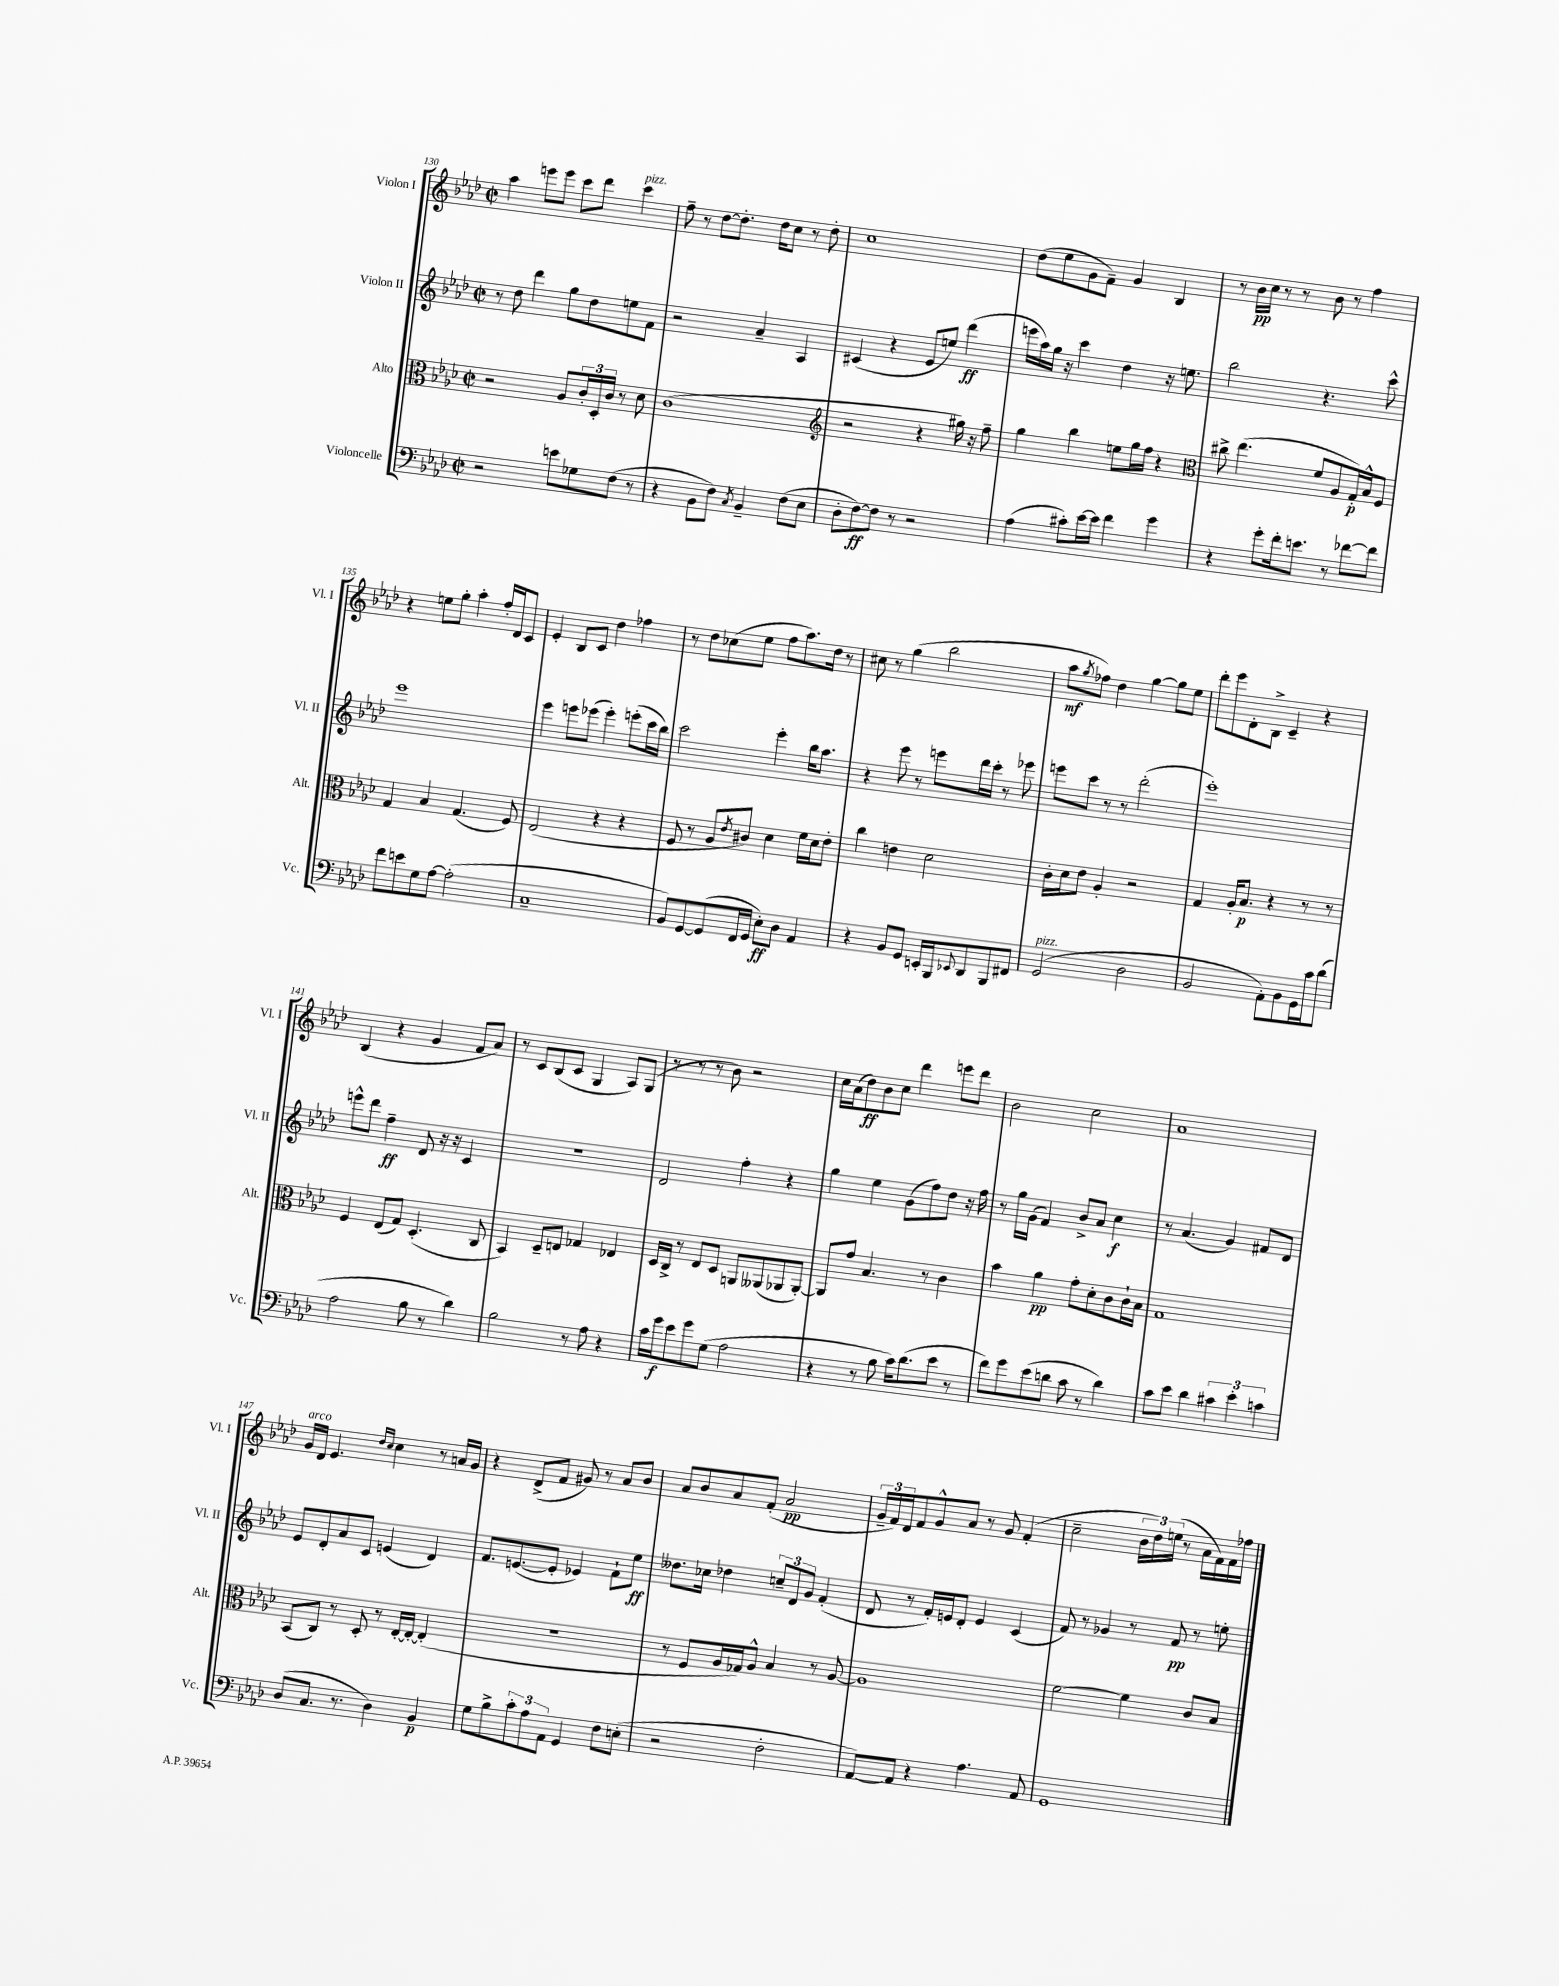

**kern	**dynam	**kern	**dynam	**kern	**dynam	**kern	**dynam
*part4	*part4	*part3	*part3	*part2	*part2	*part1	*part1
*staff4	*staff4	*staff3	*staff3	*staff2	*staff2	*staff1	*staff1
*I"Violoncelle	*	*I"Alto	*	*I"Violon II	*	*I"Violon I	*
*I'Vc.	*	*I'Alt.	*	*I'Vl. II	*	*I'Vl. I	*
*clefF4	*	*clefC3	*	*clefG2	*	*clefG2	*
*k[b-e-a-d-]	*	*k[b-e-a-d-]	*	*k[b-e-a-d-]	*	*k[b-e-a-d-]	*
*M2/2	*	*M2/2	*	*M2/2	*	*M2/2	*
*met(c|)	*	*met(c|)	*	*met(c|)	*	*met(c|)	*
=130	=130	=130	=130	=130	=130	=130	=130
2r	.	2r	.	8r	.	4aa-\	.
.	.	.	.	8dd-\	.	.	.
.	.	.	.	4ddd-\	.	8eeen\L	.
.	.	.	.	.	.	8eee\J	.
8en\L	.	8A-/L	.	8gg\L	.	8ccc\L	.
8G-X\	.	24c'/L	.	8dd-\	.	8ddd-\J	.
.	.	24D-'/	.	.	.	.	.
.	.	24c/JJ	.	.	.	.	.
!	!	!	!	!	!	!LO:TX:a:i:t=pizz.	!
(8F\J	.	8r	.	8een\	.	4ccc\	.
8r	.	8d-\	.	8f\J	.	.	.
=131	=131	=131	=131	=131	=131	=131	=131
4r	.	(1c	.	2r	.	8ff~\	.
.	.	.	.	.	.	8r	.
8BB-\L	.	.	.	.	.	[8dd-\L	.
8F\J)	.	.	.	.	.	8.dd-'\J]	.
8qC/	.	.	.	.	.	.	.
4BB-~/	.	.	.	4a-~/	.	.	.
.	.	.	.	.	.	16dd-\KL	.
.	.	.	.	.	.	8cc\J	.
(8F\L	.	.	.	4A-/	.	8r	.
8E-\J	.	.	.	.	.	8dd-'\	.
=132	=132	=132	=132	=132	=132	=132	=132
*	*	*clefG2	*	*	*	*	*
8D-'\L	.	2r	.	(4c#X/	.	1cc	.
[8F\)	ff	.	.	.	.	.	.
8F\J]	.	.	.	4r	.	.	.
8r	.	.	.	.	.	.	.
2r	.	4r	.	8e-/L	.	.	.
.	.	.	.	8een/J)	.	.	.
.	.	16gg#X\)	.	(4ddd-\	ff	.	.
.	.	16r	.	.	.	.	.
.	.	8ff~\	.	.	.	.	.
=133	=133	=133	=133	=133	=133	=133	=133
(4A-\	.	4gg\	.	16eeen\LL	.	(8dd-\L	.
.	.	.	.	16aa-\)	.	.	.
.	.	.	.	16gg\JJ	.	8ee-\	.
.	.	.	.	16r	.	.	.
8c#X'\L)	.	4bb-\	.	4ccc\	.	8g\	.
[16e-\L	.	.	.	.	.	8f~\J)	.
16e-\JJ]	.	.	.	.	.	.	.
4f\	.	8een\L	.	4dd-\	.	4g/	.
.	.	16gg\L	.	.	.	.	.
.	.	16ff\JJ	.	.	.	.	.
4g\	.	4r	.	16r	.	4B-/	.
.	.	.	.	8.een\	.	.	.
=134	=134	=134	=134	=134	=134	=134	=134
*	*	*clefC3	*	*	*	*	*
4r	.	8cc#X^\	.	2bb-\	.	8r	.
.	.	(4.ee-\	.	.	.	16b-\LL	pp
.	.	.	.	.	.	16cc\JJ	.
8g'\L	.	.	.	.	.	8r	.
16f'\k	.	.	.	.	.	8r	.
8.en\J	.	.	.	.	.	.	.
.	.	8f/L	.	4.r	.	8b-\	.
8r	.	8A-/	.	.	.	8r	.
[8f-X\L	.	16G'/L)	p	.	.	4ff\	.
.	.	16B-^^/J	.	.	.	.	.
8f-\J]	.	8F/J	.	8ccc^^\	.	.	.
!!LO:LB:g=z
=135	=135	=135	=135	=135	=135	=135	=135
8f\L	.	4G/	.	1eee-	.	4r	.
8en\	.	.	.	.	.	.	.
8G\	.	4B-/	.	.	.	8een\L	.
[8A-\J	.	.	.	.	.	8gg'\J	.
(2A-'\]	.	(4.G/	.	.	.	4aa-'\	.
.	.	.	.	.	.	16ff'/LL	.
.	.	.	.	.	.	16d-/J	.
.	.	8F/)	.	.	.	8c/J	.
=136	=136	=136	=136	=136	=136	=136	=136
1C~	.	(2E-/	.	4eee-\	.	4e-'/	.
.	.	.	.	8eeen\L	.	8B-/L	.
.	.	.	.	(8eee-X\J	.	8c/J	.
.	.	4r	.	4eee-'\)	.	4dd-\	.
.	.	4r	.	(8eeen'\L	.	4ff-X\	.
.	.	.	.	16ccc\L	.	.	.
.	.	.	.	16bb-\JJ)	.	.	.
=137	=137	=137	=137	=137	=137	=137	=137
8BB-/L)	.	8F/	.	2ccc\	.	8r	.
[8GG/	.	8r	.	.	.	8dd-\L	.
(8GG/]	.	8A-/L	.	.	.	(8cc-X\	.
.	.	8qe-/	.	.	.	.	.
16FF/L	.	8c#X/J)	.	.	.	8ee-\J	.
16GG/JJ	.	.	.	.	.	.	.
8E-'\L)	ff	4d-\	.	4eee-'\	.	8ff\L	.
8D-\J	.	.	.	.	.	8.aa-\)	.
4AA-/	.	16f\LL	.	16bb-\KL	.	.	.
.	.	16d-\J	.	8.aa-\J	.	16dd-\Jk	.
.	.	8e-'\J	.	.	.	8r	.
=138	=138	=138	=138	=138	=138	=138	=138
4r	.	4cc\	.	4r	.	8cc#X\	.
.	.	.	.	.	.	8r	.
8BB-/L	.	4en\	.	8eee-\	.	(4gg\	.
8GG/J	.	.	.	8r	.	.	.
16EEn'/LL	.	2d-\	.	8eeen\L	.	2bb-\	.
16BBB-/J	.	.	.	.	.	.	.
8qqEE-X/	.	.	.	.	.	.	.
8DD-/	.	.	.	16ddd-\L	.	.	.
.	.	.	.	16ccc'\JJ	.	.	.
8BBB-/	.	.	.	8r	.	.	.
8FF#X/J	.	.	.	8eee-X\	.	.	.
=139	=139	=139	=139	=139	=139	=139	=139
!LO:TX:a:i:t=pizz.	!	!	!	!	!	!	!
(2GG/	.	16c'\LL	.	8eeen\L	.	8aa-\L	mf
.	.	16d-\J	.	.	.	.	.
.	.	.	.	.	.	8qgg/	.
.	.	8e-\J	.	8ccc\J	.	8ff-X\J)	.
.	.	4A-'/	.	8r	.	4dd-\	.
.	.	.	.	8r	.	.	.
2D-\	.	2r	.	(2ddd-'\	.	[4gg\	.
.	.	.	.	.	.	8gg\L]	.
.	.	.	.	.	.	8ee-\J	.
=140	=140	=140	=140	=140	=140	=140	=140
2BB-/	.	4G/	.	1eee-')	.	8ddd-'\L	.
.	.	.	.	.	.	8eee-\	.
.	.	16A-'/KL	.	.	.	8d-'\	.
.	.	8.B-/J	p	.	.	.	.
.	.	.	.	.	.	8B-^\J	.
8AA-'\L)	.	4r	.	.	.	4c~/	.
8BB-\	.	.	.	.	.	.	.
16GG\L	.	8r	.	.	.	4r	.
16c\J	.	.	.	.	.	.	.
(8d-\J	.	8r	.	.	.	.	.
!!LO:LB:g=z
=141	=141	=141	=141	=141	=141	=141	=141
2A-\	.	4F/	.	8eeen^^\L	.	(4B-/	.
.	.	.	.	8ddd-\J	.	.	.
.	.	(8E-/L	.	4ff~\	ff	4r	.
.	.	8G/J)	.	.	.	.	.
8B-\	.	(4.D-'/	.	8d-/	.	4g/	.
8r	.	.	.	16r	.	.	.
.	.	.	.	16r	.	.	.
4d-\)	.	.	.	4c/	.	8f/L	.
.	.	8C/	.	.	.	8a-/J)	.
=142	=142	=142	=142	=142	=142	=142	=142
2B-\	.	4BB-/)	.	1r	.	8r	.
.	.	.	.	.	.	8c/L	.
.	.	8D-~/L	.	.	.	(8B-/	.
.	.	8En/J	.	.	.	8c/J	.
8r	.	4G-X/	.	.	.	4G/	.
8A-\	.	.	.	.	.	.	.
4r	.	4E-X/	.	.	.	8A-/L)	.
.	.	.	.	.	.	(8G/J	.
=143	=143	=143	=143	=143	=143	=143	=143
16c\LL	.	16D-/LL	.	2d-/	.	8r	.
16g\J	f	16C^/JJ	.	.	.	.	.
8e-\	.	8r	.	.	.	8r	.
8g\	.	8E-/L	.	.	.	8r	.
(8G\J	.	8D-/J	.	.	.	8b-\)	.
2A-\	.	8AAn/L	.	4ff'\	.	2r	.
.	.	(8AA--X/	.	.	.	.	.
.	.	8AA-X/	.	4r	.	.	.
.	.	[8AA-'/J)	.	.	.	.	.
=144	=144	=144	=144	=144	=144	=144	=144
4r	.	8AA-/L]	.	4gg\	.	16cc\LL	.
.	.	.	.	.	.	(16a-\J	.
.	.	8g/J	.	.	.	8dd-\)	ff
8r	.	4.B-/	.	4ee-\	.	8b-\	.
8B-\	.	.	.	.	.	8cc\J	.
16c\KL)	.	.	.	(8g\L	.	4ddd-\	.
(8.d-\	.	.	.	.	.	.	.
.	.	8r	.	8ff\)	.	.	.
8e-\J	.	4c\	.	8dd-\J	.	8eeen\L	.
8r	.	.	.	16r	.	8ddd-\J	.
.	.	.	.	16ff\	.	.	.
=145	=145	=145	=145	=145	=145	=145	=145
8f\L)	.	4b-\	.	8r	.	2b-\	.
8g\	.	.	.	16gg\LL	.	.	.
.	.	.	.	(16g\JJ	.	.	.
(8e-\	.	4a-\	pp	4f/)	.	.	.
8dn\J	.	.	.	.	.	.	.
8c\	.	8g'\L	.	8b-^/L	.	2cc\	.
8r	.	8d-'\	.	8a-/J	.	.	.
4d\)	.	8c\	.	4cc\	f	.	.
.	.	16c`\L	.	.	.	.	.
.	.	16B-\JJ	.	.	.	.	.
=146	=146	=146	=146	=146	=146	=146	=146
8c\L	.	1G	.	8r	.	1a-	.
8e-\J	.	.	.	(4.a-/	.	.	.
4d-\	.	.	.	.	.	.	.
6c#X\	.	.	.	4g/)	.	.	.
6e-'\	.	.	.	.	.	.	.
.	.	.	.	8f#X/L	.	.	.
6cn\	.	.	.	.	.	.	.
.	.	.	.	8d-/J	.	.	.
!!LO:LB:g=z
=147	=147	=147	=147	=147	=147	=147	=147
!	!	!	!	!	!	!LO:TX:a:i:t=arco	!
(8D-/L	.	(8BB-/L	.	8e-/L	.	16g/LL	.
.	.	.	.	.	.	16d-/JJ	.
8.C/J	.	8C/J)	.	8d-'/	.	4.e-/	.
.	.	8r	.	8a-/	.	.	.
8.r	.	.	.	.	.	.	.
.	.	8D-'/	.	8c/J	.	.	.
.	.	.	.	.	.	16qqdd-/LL	.
.	.	.	.	.	.	16qqcc/JJ	.
4D-\)	.	8r	.	(4en/	.	4cc\	.
.	.	[16E-'/LL	.	.	.	.	.
.	.	16E-'/JJ_	.	.	.	.	.
4BB-/	p	(4E-'/]	.	4d-/)	.	8r	.
.	.	.	.	.	.	16an/LL	.
.	.	.	.	.	.	16g/JJ	.
=148	=148	=148	=148	=148	=148	=148	=148
8G\L	.	1r	.	8.f/L	.	4r	.
8B-^\	.	.	.	.	.	.	.
.	.	.	.	([8.en/	.	.	.
12c'\	.	.	.	.	.	(8d-^/L	.
12A-\	.	.	.	.	.	.	.
.	.	.	.	8e'/J]	.	8f/J	.
12AA-\J	.	.	.	.	.	.	.
4GG/	.	.	.	4e-X/)	.	8g#X/)	.
.	.	.	.	.	.	8r	.
8F\L	.	.	.	8f`\L	.	8a-/L	.
(8En'\J	.	.	.	8ee-\J	ff	8b-/J	.
=149	=149	=149	=149	=149	=149	=149	=149
2r	.	8r	.	8.dd--X\L	.	8a-/L	.
.	.	8F/L	.	.	.	8b-/	.
.	.	.	.	16cc-X\Jk	.	.	.
.	.	16A-/L	.	4dd-X\	.	8a-/	.
.	.	16G-X/J)	.	.	.	.	.
.	.	8A-^^/J	.	.	.	(8f'/J	.
2F'\	.	4B-/	.	12ccn~/L	.	2a-/	pp
.	.	.	.	12d-/	.	.	.
.	.	.	.	12g/J	.	.	.
.	.	8r	.	(4f'/	.	.	.
.	.	[8A-/	.	.	.	.	.
=150	=150	=150	=150	=150	=150	=150	=150
[8AA-/L)	.	1A-]	.	8d-/	.	24g~/LL	.
.	.	.	.	.	.	24f/)	.
.	.	.	.	.	.	24d-/J	.
8AA-/J]	.	.	.	8r	.	8f/	.
4r	.	.	.	16f'/LL)	.	8g^^/	.
.	.	.	.	16en/J	.	.	.
.	.	.	.	8d-'/J	.	8a-/J	.
4.A-\	.	.	.	4e/	.	8r	.
.	.	.	.	.	.	8g/	.
.	.	.	.	(4c/	.	(4f'/	.
8AA-/	.	.	.	.	.	.	.
=151	=151	=151	=151	=151	=151	=151	=151
1GG	.	[2f\	.	8f/)	.	2cc~\	.
.	.	.	.	8r	.	.	.
.	.	.	.	4g-X/	.	.	.
.	.	4f\]	.	8r	.	24b-\LL	.
.	.	.	.	.	.	24dd-\)	.
.	.	.	.	.	.	(24een\JJ	.
.	.	.	.	8f/	pp	8r	.
.	.	8c/L	.	8r	.	16a-\LL	.
.	.	.	.	.	.	16f\)	.
.	.	8B-/J	.	8een'\	.	16f\	.
.	.	.	.	.	.	16ff-X\JJ	.
==	==	==	==	==	==	==	==
*-	*-	*-	*-	*-	*-	*-	*-
